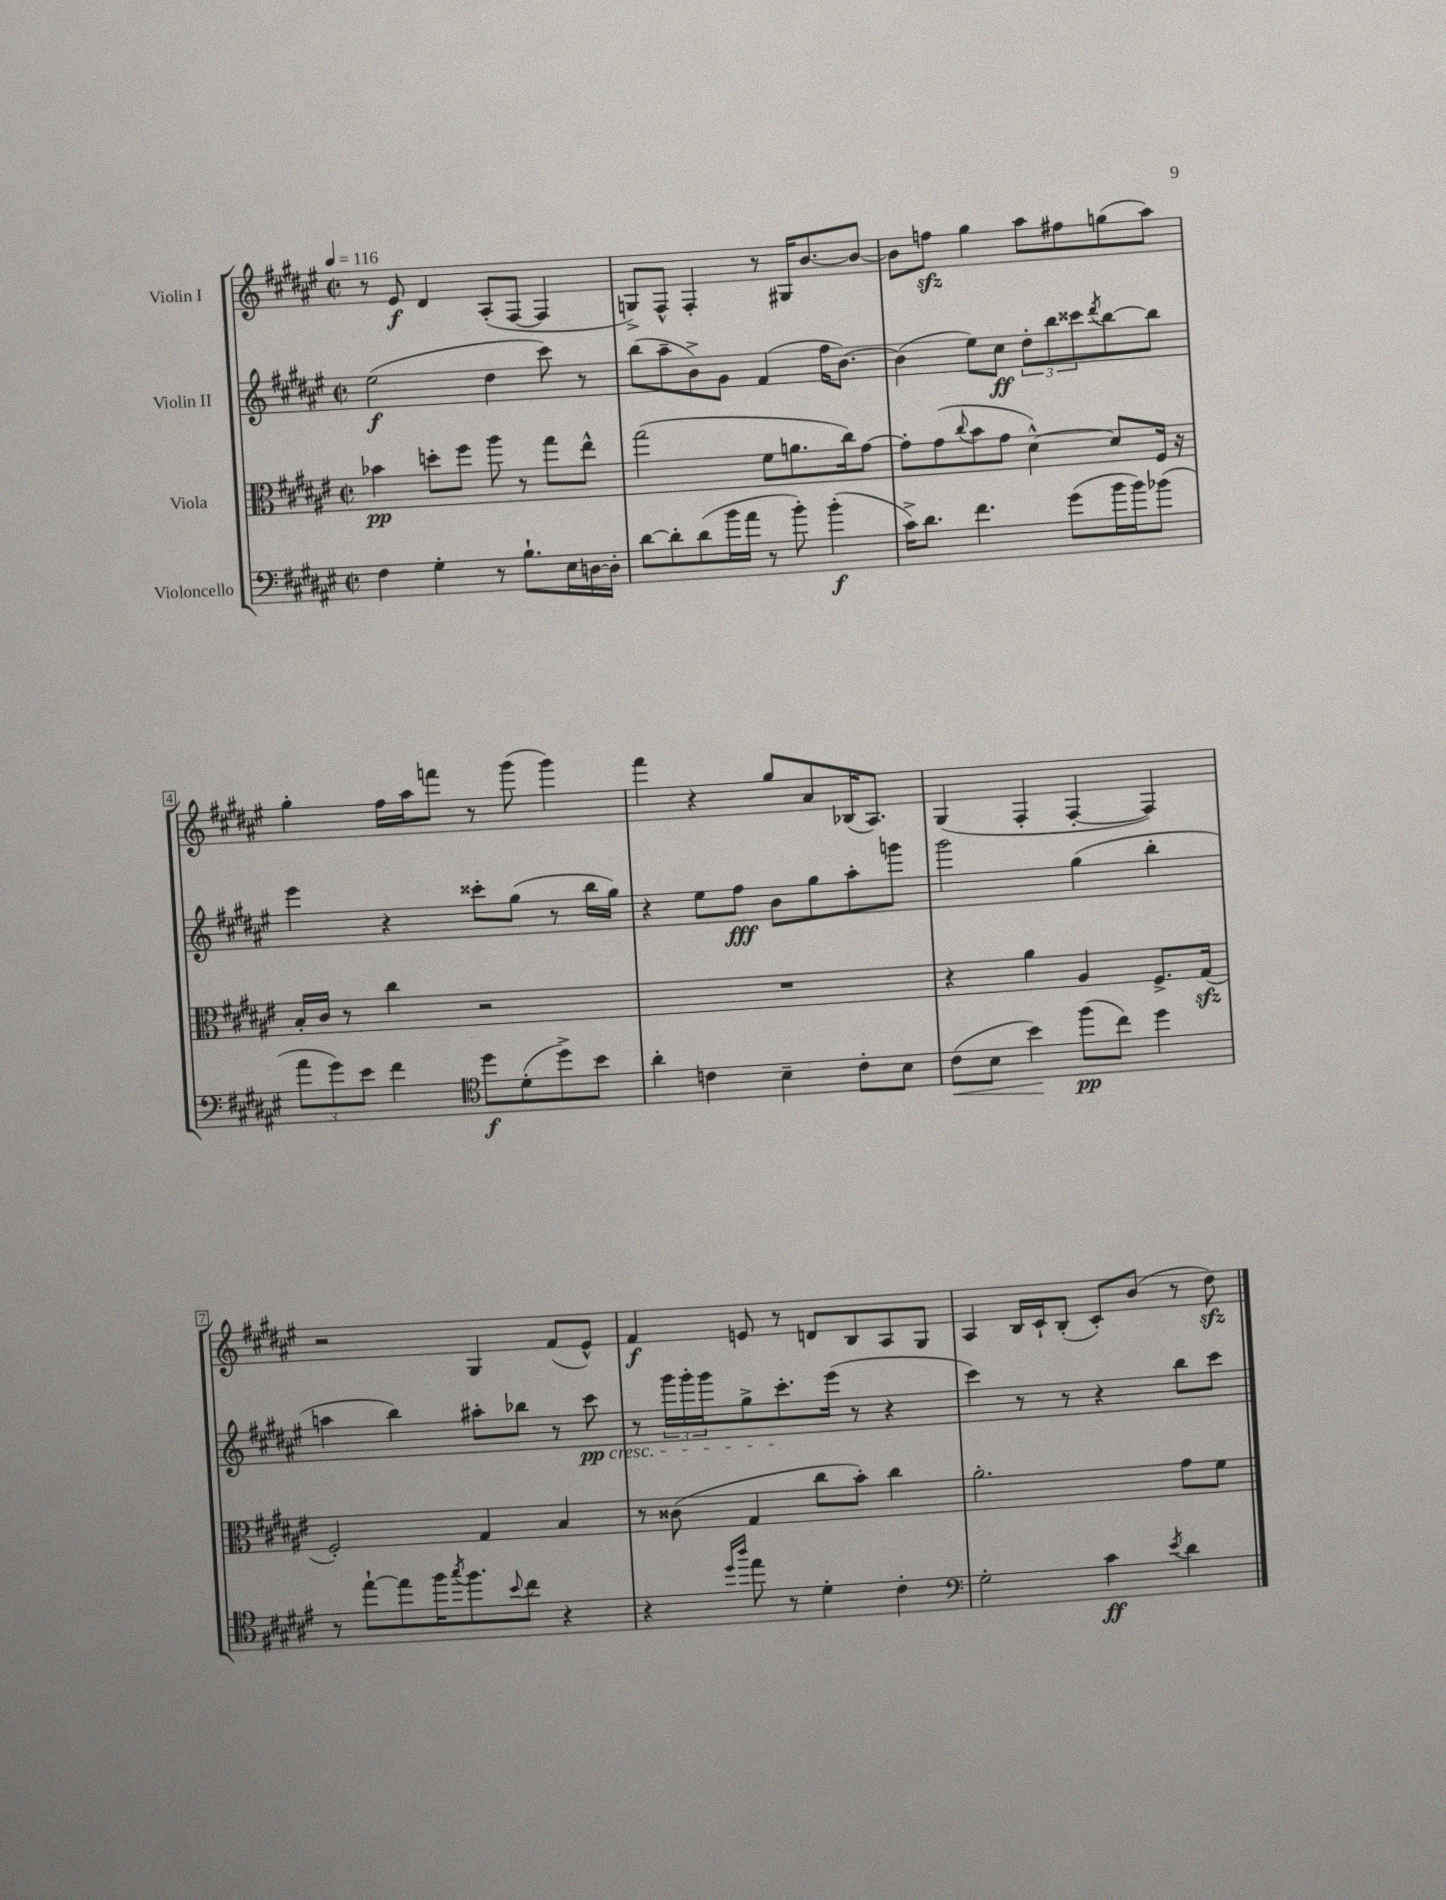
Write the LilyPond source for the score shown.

<<
\new StaffGroup <<
\new Staff = "s0" \with { instrumentName = "Violin I" } {
    \clef treble \key fis \major \defaultTimeSignature \time 2/2 \tempo 4 = 116
    r8 eis'8\f dis'4 ais8-.( fis8~ fis4 |
    g8->) fis8-^ fis4-. r8 gis16 b'8.~ b'8~ |
    b'8 f''8\sfz gis''4 ais''8 fis''8 g''8( ais''8) |
    gis''4-. fis''16 ais''16 f'''8 r8 gis'''8( gis'''4) |
    fis'''4 r4 gis''8 ais'8 bes16( ais8.) |
    gis4( fis4-. fis4~-. fis4) |
    r2 gis4 fis'8( eis'8-^) |
    fis'4\f e'8 r8 d'8 b8 ais8 gis8 |
    ais4 b16 cis'16-! b8-.( cis'8-.) b'8( r8 dis''8\sfz) \bar "|." |
}
\new Staff = "s1" \with { instrumentName = "Violin II" } {
    \clef treble \key fis \major \defaultTimeSignature \time 2/2
    eis''2\f( dis''4 cis'''8) r8 |
    b''8( ais''8-- b'8->) gis'8 fis'4( fis''16 b'8.~) |
    b'4( eis''8) cis''8\ff \tuplet 3/2 { dis''8-. b''8 cisis'''8 } \acciaccatura { dis'''8 } b''8~ b''8 |
    eis'''4 r4 cisis'''8-. gis''8( r8 b''16 gis''16) |
    r4 eis''8 fis''8\fff b'8 gis''8 ais''8-. g'''8 |
    gis'''2 gis''4( b''4-. |
    a''4 b''4) ais''8-. bes''8 r8 cis'''8\pp\cresc |
    r8 \tuplet 3/2 { gis'''16 gis'''16-. gis'''16 } gis''8-> cis'''8.-.\! eis'''16( r8 r4 |
    cis'''4) r8 r8 r4 b''8 cis'''8 \bar "|." |
}
\new Staff = "s2" \with { instrumentName = "Viola" } {
    \clef alto \key fis \major \defaultTimeSignature \time 2/2
    bes'4\pp d''8-. fis''8 ais''8 r8 gis''8 eis''8-^ |
    gis''2( fis'8 a'8. cis''16) gis'8~ |
    gis'8-. gis'8( \appoggiatura { cis''8 } b'8 gis'8 dis'4~-^) dis'8 fis16 r16 |
    b16-. cis'16 r8 cis''4 r2 |
    R1 |
    r4 ais'4 ais4 fis8.-> gis16\sfz( |
    fis2-.) gis4 b4 |
    r8 cisis'8( gis4 cis''8 b'8-.) cis''4 |
    ais'2.-. gis'8 fis'8 \bar "|." |
}
\new Staff = "s3" \with { instrumentName = "Violoncello" } {
    \clef bass \key fis \major \defaultTimeSignature \time 2/2
    fis4 gis4-. r8 b8.-! eis16 d16~ d16-. |
    dis'8~ dis'8-. dis'8( b'16 ais'16 r8 b'8-.) b'4-.\f( |
    cis'16->) dis'8. fis'4. gis'8( b'16 b'16) bes'8( |
    \tuplet 3/2 { ais'8 gis'8) eis'8 } fis'4 \clef tenor dis''8\f dis'8-.( dis''8->) b'8 |
    ais'4-. c'4 b4-- c'8-. b8 |
    cis'8\<( b8 b'4\!) fis''8\pp( cis''8) dis''4 |
    r8 eis''8~-! eis''8 fis''16 \acciaccatura { gis''8 } fis''8. \appoggiatura { b'8 } cis''8 r4 |
    r4 \grace { dis''16 ais''16 } eis''8 r8 dis'4-. cis'4-. |
    \clef bass gis2-. cis'4\ff \acciaccatura { eis'8 } dis'4 \bar "|." |
}
>>
>>
\layout { \context { \Score \override BarNumber.stencil = #(make-stencil-boxer 0.1 0.3 ly:text-interface::print) } }
